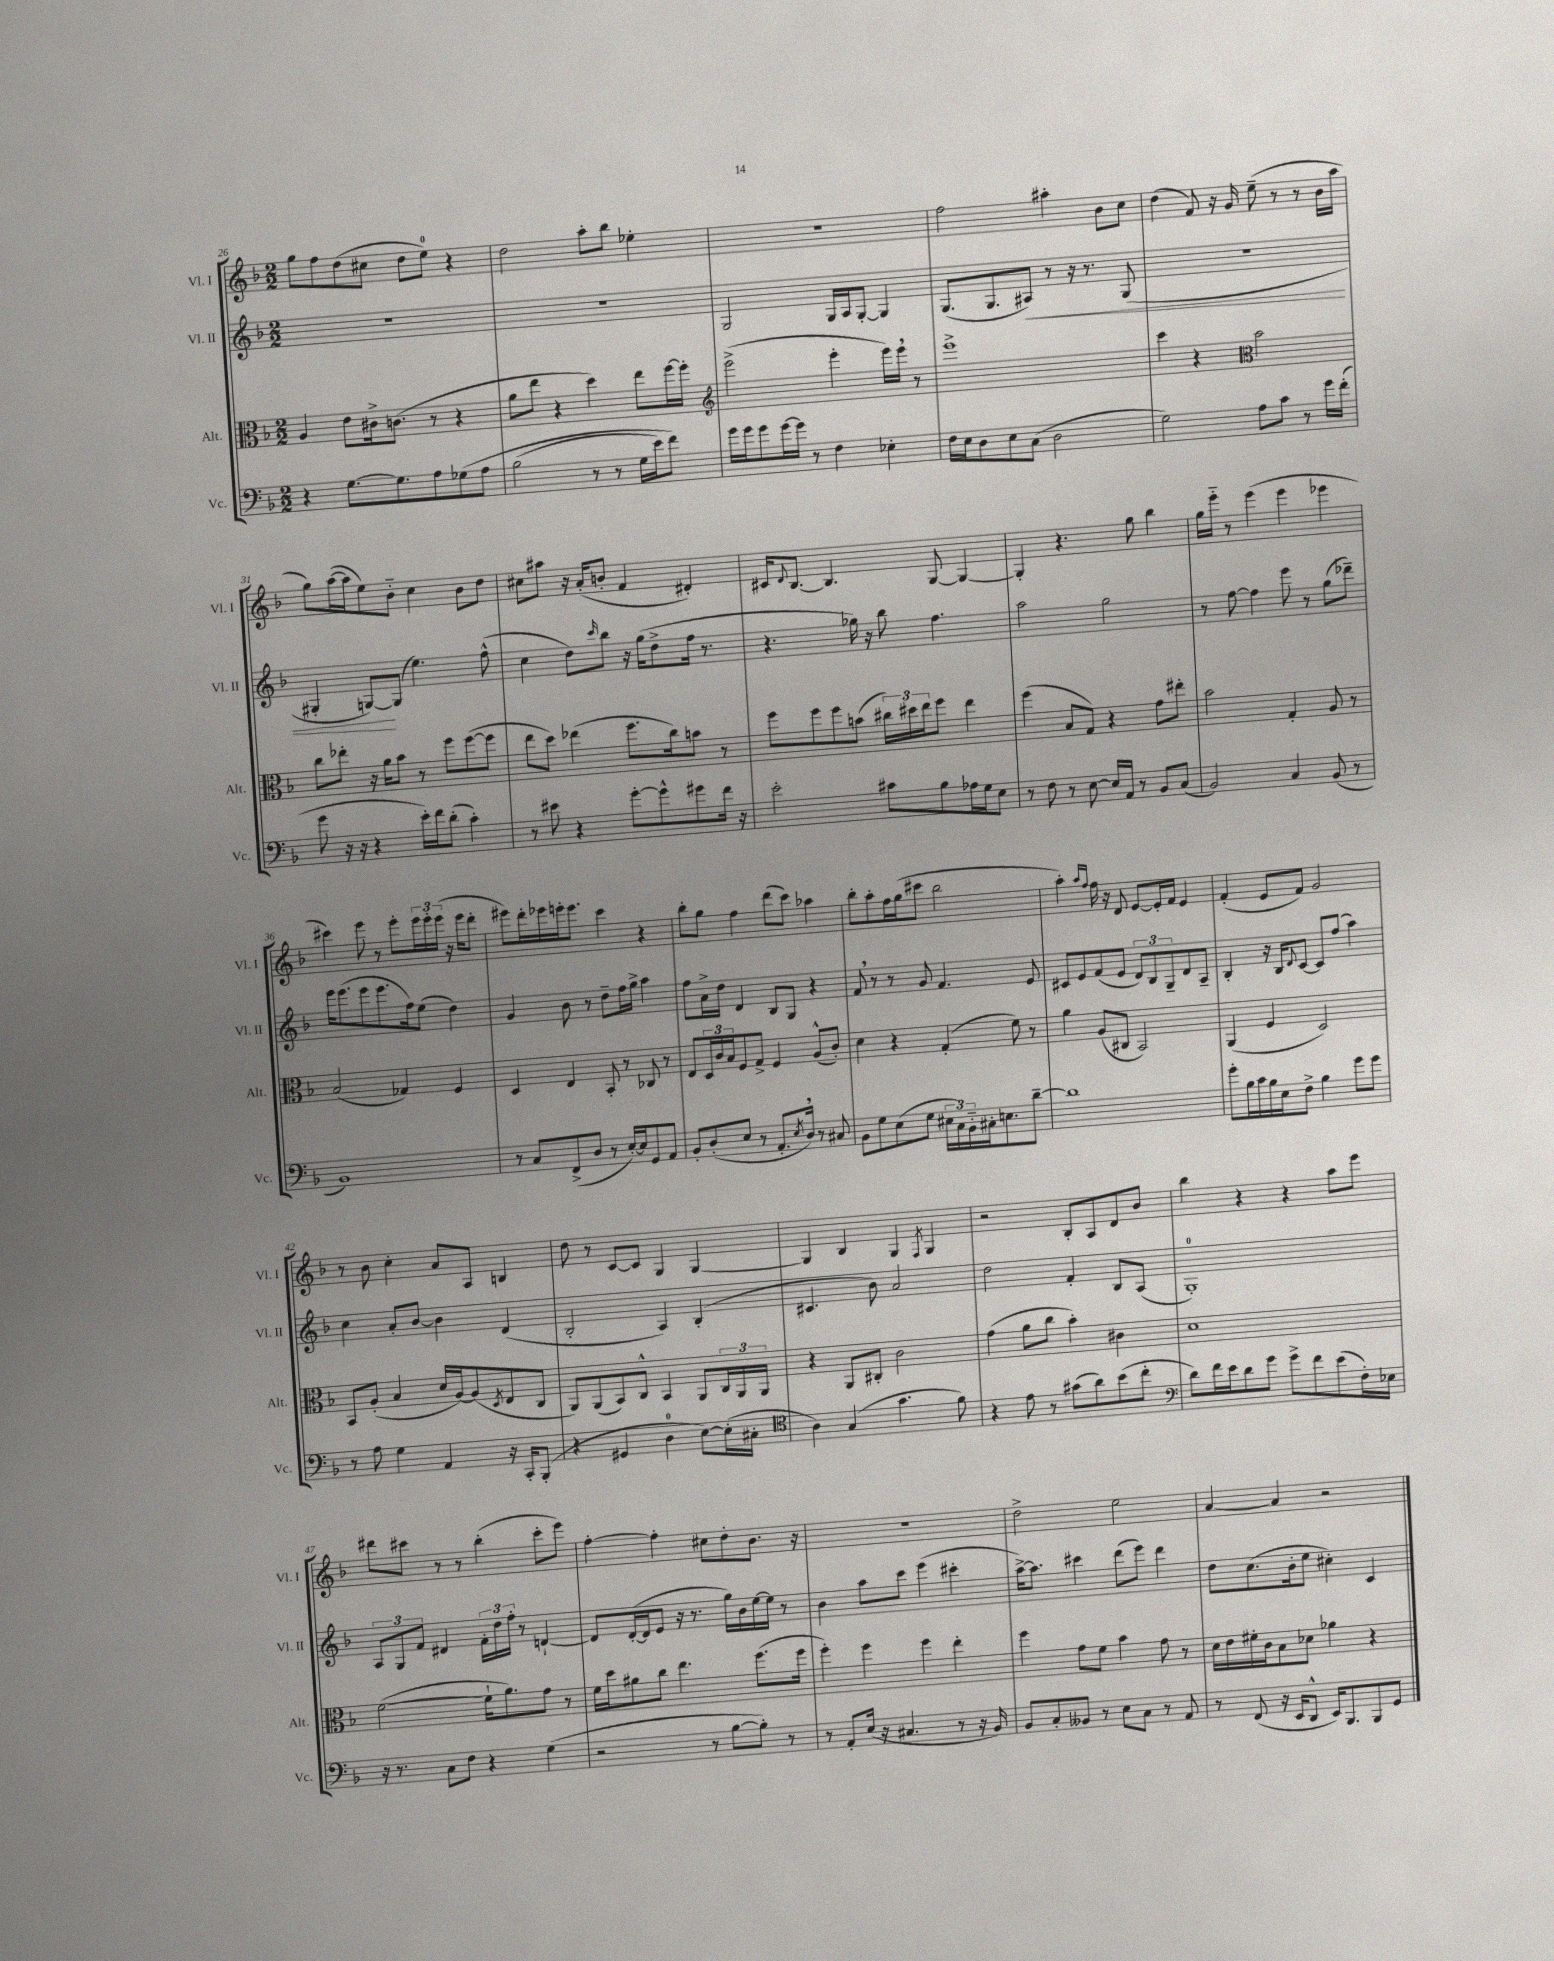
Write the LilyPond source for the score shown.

<<
\new StaffGroup <<
\new Staff = "s0" \with { instrumentName = "Vl. I" shortInstrumentName = "Vl. I" } {
    \clef treble \key f \major \numericTimeSignature \time 2/2
    g''8 f''8 d''8( cis''8 d''8 e''8-0) r4 |
    d''2 a''8-. bes''8 ees''4-. |
    R1 |
    f''2 ais''4-. bes'8 c''8 |
    d''4( f'8) r16 g'16 e''8--( r8 r8 bes'16 a''16 |
    g''8) a''16~( a''16 e''8) bes'8-_ c''4 bes'8 d''8 |
    cis''8 ais''8 r16 a'16-.( b'8-. f'4 dis'4-.) |
    cis'16 \appoggiatura { d'8 } bes8.~ bes4. g8~ g4~ |
    g4-. r4. g''8 bes''4 |
    g''16 e'''16-_ r8 e'''4( e'''4 ees'''4 |
    cis'''4) e'''8 r8 e'''8-. \tuplet 3/2 { e'''16 e'''16-. e'''16( } r16 e'''16 d'''8-. |
    eis'''8) d'''16-. ees'''16 e'''16-. e'''8. c'''4 r4 |
    bes''8-. g''8 f''4 d'''8( c'''8) aes''4 |
    bes''8-. a''8-. f''16 g''16( cis'''8 bes''2 |
    a''4-.) \grace { a''16 f''16 } f''16 r16 d'8 e'8~ e'16-. f'16 e'4 |
    f'4-.( e'8 f'8) g'2 |
    r8 bes'8 c''4-. a'8 a8 b4 |
    d''8 r8 c'8~ c'8 g4 g4~ |
    g4 bes4 g4 \acciaccatura { f8 } g4 |
    r2 bes8-. a8 d'8 bes'8 |
    bes''4 r4 r4 a''8 e'''8 |
    dis'''8 cis'''8 r8 r8 bes''4-.( cis'''8-. e'''8) |
    f''4~-. f''4-. cis''8 d''8-. bes'8. r16 |
    R1 |
    d''2-> e''2 |
    a'4~ a'4 r2 \bar "|." |
}
\new Staff = "s1" \with { instrumentName = "Vl. II" shortInstrumentName = "Vl. II" } {
    \clef treble \key f \major \numericTimeSignature \time 2/2
    R1 |
    R1 |
    g2 g16 a16 g8~-. g4 |
    g8.( g8. ais8\<) r8 r16 r8. g8( |
    R1 |
    gis4-. g8~\!) g8( e''4.) f''8-^( |
    c''4 d''8) \grace { c'''16 } bes''8 r16 g''16( d''8-> f''16 r8. |
    r4. ges''16) r16 bes''8 f''4. |
    a''2 g''2 |
    r8 f''8~ f''4 e'''8 r8 g''8( des'''8--) |
    e'''16 e'''8.( e'''8 e'''8. f''16) e''8( d''4) |
    g'4 bes'8 r8 d''8-- f''16 g''16-> a''4 |
    f''8 a'16-> d''16 d'4 bes8 g8 r4 |
    f'8 \breathe r8 r8 g'8 f'4. e'8 |
    cis'8 e'8 f'8( e'8 \tuplet 3/2 { d'8) bes8 g8-- } d'8 a8-- |
    bes4-. r16 bes16 \appoggiatura { d'8 } c'8~ c'8 f''8( a''4) |
    c''4 a'8-. bes'8~ bes'4 d'4( |
    bes2-. a4) bes4-.( |
    cis'4. bes'8) a'2 |
    d''2 f'4-. bes8 a8( |
    g1-0-.) |
    \tuplet 3/2 { a8 g8 f'8 } dis'4 \tuplet 3/2 { f'16-. d''16 f''16-. } r8 d'4~-! |
    d'8 d'16~-.( d'16 e'8 r16 r8. g''16) bes'16 e''16~ e''16 r8 |
    bes'4 a''8 c'''8 e'''4( cis'''4-. |
    a''16~->) a''8. cis'''4 d'''8( e'''8) d'''4 |
    d''8 c''8.( bes'16-. e''8 cis''4-.) c'4 \bar "|." |
}
\new Staff = "s2" \with { instrumentName = "Alt." shortInstrumentName = "Alt." } {
    \clef alto \key f \major \numericTimeSignature \time 2/2
    a4 e'8 cis'16-> c'8.( r8 r4 |
    a'8 e''8 r4 d''4) e''8 f''16~ f''16-. |
    \clef treble e'''2->( e'''4-. e'''16) e'''16 \breathe r8 |
    e'''1-> |
    c'''4 r4 \clef alto bes'2 |
    c''8 ees''8-. r16 a'16 bes'8 r8 f''8 f''8~( f''8 |
    e''8 d''8) ees''4( f''8. c''16) b'8 r8 |
    f''8 f''8 f''8 b'8( \tuplet 3/2 { cis''16) dis''16 e''16 } f''8 e''4 |
    f''4( bes8 g8) r4 g'8 eis''8-. |
    bes'2 g4-. a8 r8 |
    bes2( ges4) f4 |
    d4 e4 bes,8-. r8 ces8 r8 |
    e8 \tuplet 3/2 { d16 c'16 bes16 } f8 g8-> f4 a8-^( c'8-.) |
    d'4 r4 g4-.( f'8) r8 |
    a'4 a8( cis8 bes,2) |
    a,4( f4 d2) |
    bes,8 a8-.( bes4 d'16 a16~) a8( \acciaccatura { d8 } e8 c8 |
    a,8) a,8( bes,8) c8-^ bes,4 a,8 \tuplet 3/2 { c16 a,16 a,16 } |
    r4 a,8 cis8-. c'2 |
    g'4( a'8 c''8 bes'4-.) cis'4 |
    d'1 |
    f'2~( f'16-! a'8.) g'8 r8 |
    f'16 d''16 ais'8 c''8 e''4. f''8.( f''16 |
    f''4-.) f''4 f''4 e''4-. |
    f''4 g'8 f'8 bes'4 g'8 r8 |
    d'16 e'16 fis'16-. c'16 bes8 des'8 aes'4 r4 \bar "|." |
}
\new Staff = "s3" \with { instrumentName = "Vc." shortInstrumentName = "Vc." } {
    \clef bass \key f \major \numericTimeSignature \time 2/2
    r4 g8.~ g8. a8 ges8\( a8 |
    bes2( r8 r8 g16 e'16) f'8\) |
    g'16 g'16 g'8 g'16~ g'16 r8 f4 ees4-. |
    f16 e16 d8 e8 c8( d2 |
    g2) a8 c'8 r8 g'16 f'16-.( |
    g'8 r16 r16 r4 e'16-.) f'16 d'8-.( c'4-.) |
    r8 eis'8 r4 g'8~-. g'8-^ gis'8 f'16 r16 |
    e'2-. cis'8 bes8 aes16 g16 e8 |
    r8 f8 r8 e8~ e16 a,16 r8 bes,8 c8( |
    bes,2) c4 bes,8( r8 |
    bes,1) |
    r8 c8 f,8->( d8 r8 e16~-.) e16 g,8 a,8 |
    bes,8-. d8-.( e8 r8 a,8.-. \acciaccatura { e8 } d16) \breathe r8 cis8 |
    bes,8 g8 e8( g8 \tuplet 3/2 { eis16 c16) bes,16-_ } cis16-. e8. d'8~-- |
    d'1 |
    g'8-. bes16 c'16 bes16 e16 f8-> bes4 g'8 g'8 |
    r8 a8 g4 a,4 r16 c,16-. bes,,8-.( |
    r4 gis,4 d4-0 e8~) e16-.( cis16-. |
    \clef tenor a4) g4( g'4. f'8) |
    r4 e'8 r8 gis'8( a'8) bes'8( c''8-. |
    \clef bass d'8) f'16 e'16 d'8 g'8 g'8-> f'8 e'8( f16-.) ees16 |
    r16 r8. c8 f8 r4 g4( |
    r2 r8 bes8~ bes8-.) r8 |
    r8 a,8-. e16( r16 cis4. r8 r16 bes,16) |
    bes,8 c8-. beses,8 r8 e8 c8 r8 a,8 |
    r8 f,8( r16 e,16 d,8-^ e,16) bes,,8. bes,,8 g,8 \bar "|." |
}
>>
>>
\layout { \context { \Score currentBarNumber = #26 } }
